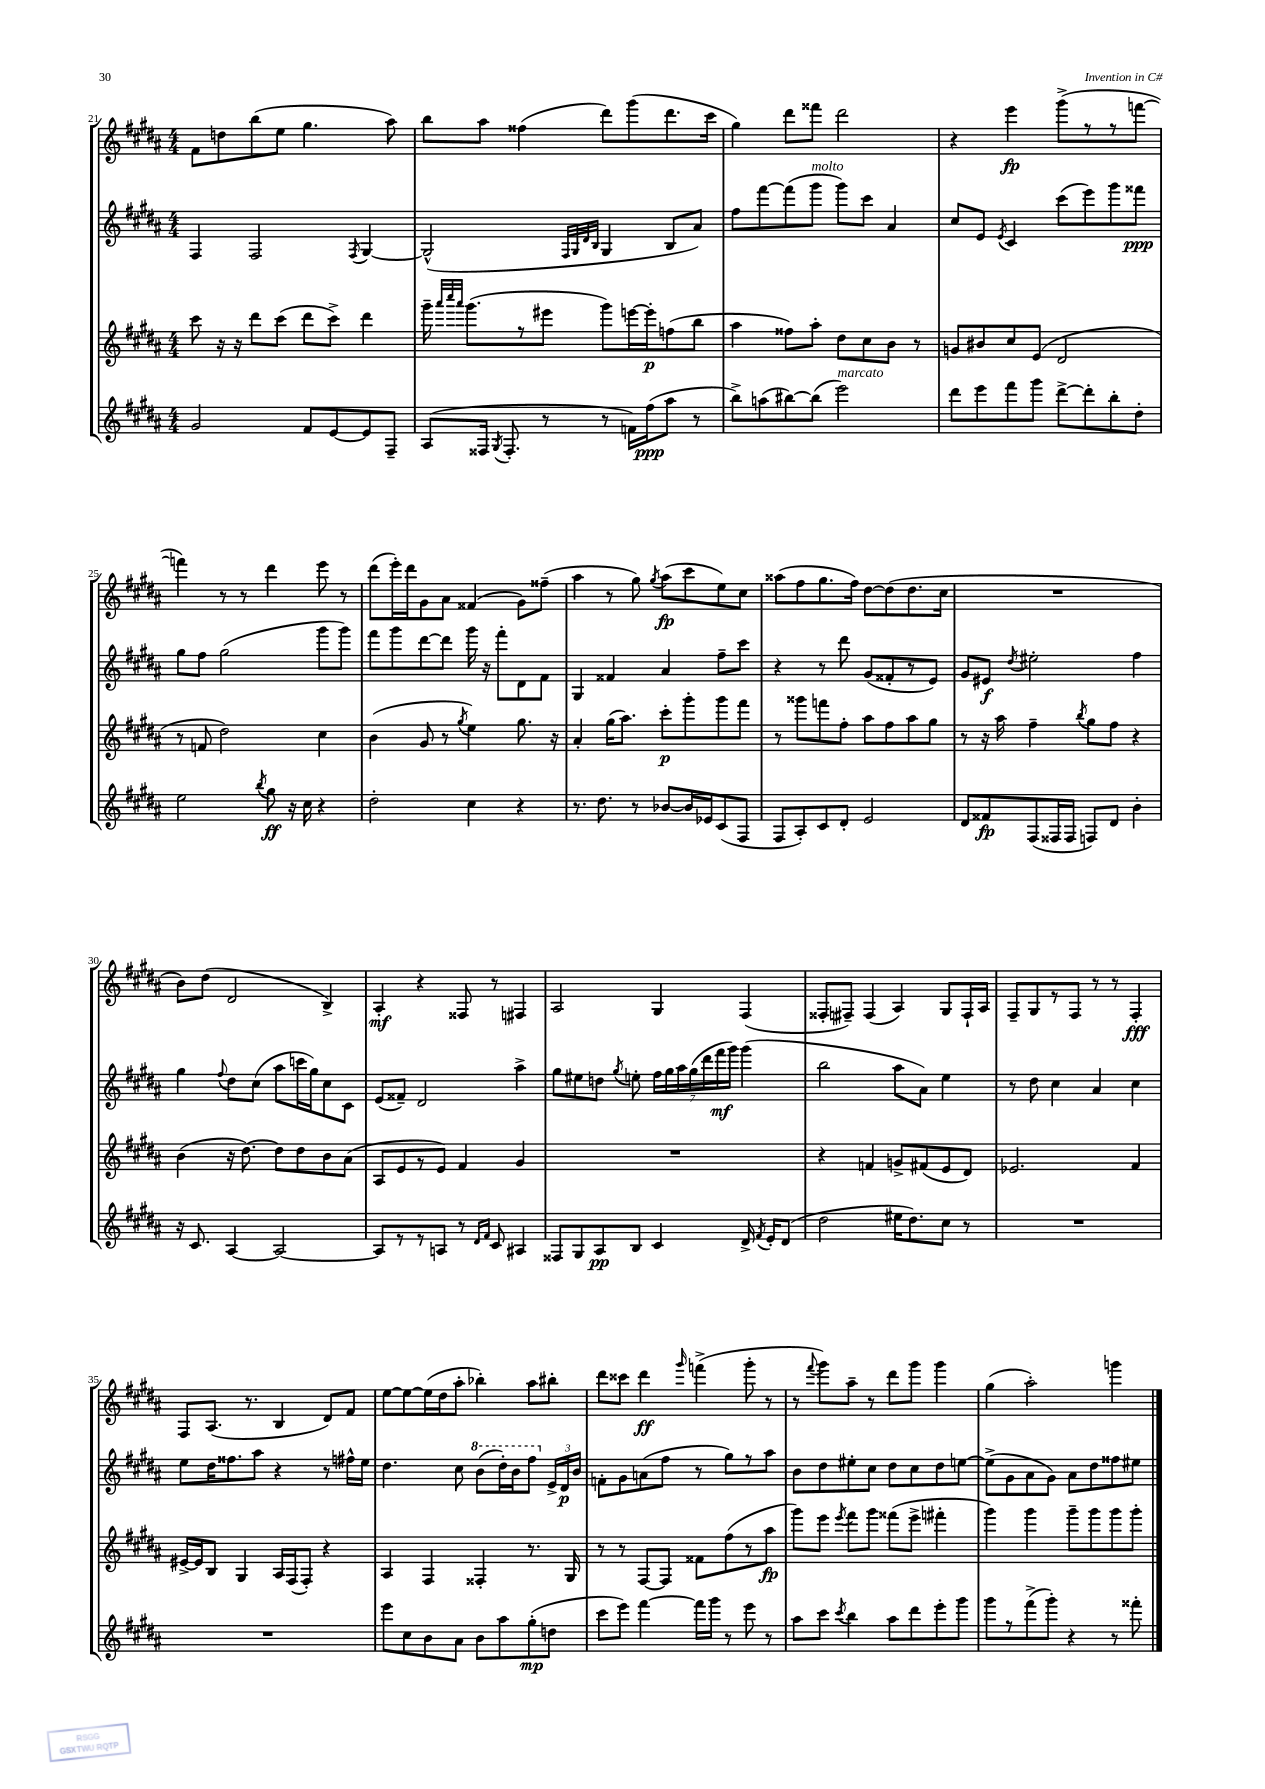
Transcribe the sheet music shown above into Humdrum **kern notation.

**kern	**kern	**kern	**kern
*staff4	*staff3	*staff2	*staff1
*clefG2	*clefG2	*clefG2	*clefG2
*k[f#c#g#d#a#]	*k[f#c#g#d#a#]	*k[f#c#g#d#a#]	*k[f#c#g#d#a#]
*M4/4	*M4/4	*M4/4	*M4/4
2g#	8ccc#	4F#	8f#
.	16r	.	8dd
.	16r	.	.
.	8ddd#	2F#	(8bb
.	(8ccc#	.	8ee
8f#	8ddd#	.	4.gg#
[8e	8ccc#^)	.	.
.	.	8qF#	.
8e]	4ddd#	[4G#	.
8F#~	.	.	8aa#)
=	=	=	=
(8A#	16ggg#~	(2G#^^]	8bb
.	32qqaaa#	.	.
.	32qqcccc#	.	.
.	32qqaaa#	.	.
.	(8.ggg#	.	.
16F##	.	.	8aa#
8qG#	.	.	.
8.F##'	.	.	.
.	8r	.	(4ff##
8r	8eee#	.	.
.	.	32qqF#	.
.	.	32qqG#	.
.	.	32qqd#	.
.	.	32qqB	.
8r	8ggg#)	4G#	8ddd#)
16f)	[16eee	.	(8ggg#
(16ff#	16eee']	.	.
8aa#	(8ff	8B	8.ddd#
8r	8bb	8a#)	.
.	.	.	16ccc#
=	=	=	=
8bb^)	4aa#	8ff#	4gg#)
(8aa	.	[8fff#	.
[8bb#)	8ff##)	(8fff#]	8ddd#
(8bb#]	8aa#'	8ggg#	8fff##
2eee)	8dd#	8ggg#)	2ddd#
.	8cc#	8ccc#	.
.	8b	4a#	.
.	8r	.	.
=	=	=	=
8ddd#	8g	8cc#	4r
8eee	8b#	8e	.
.	.	8qe	.
8fff#	8cc#	4c#	4eee
8ggg#	(8e	.	.
[8ddd#^	2d#	(8ccc#	(8ggg#^
8ddd#']	.	8eee)	8r
8bb'	.	8ggg#	8r
8dd#'	.	8fff##	[8fff
=	=	=	=
2ee	8r	8gg#	4fff])
.	8f	8ff#	.
.	2dd#)	(2gg#	8r
.	.	.	8r
8qbb	.	.	.
8gg#	.	.	4ddd#
16r	.	.	.
16cc#	.	.	.
4r	4cc#	8ggg#	8eee
.	.	8ggg#)	8r
=	=	=	=
2dd#'	(4b	8fff#	(8ddd#
.	.	8ggg#	16eee')
.	.	.	16ddd#
.	8g#	[8ddd#	8g#
.	8r	8ddd#]	8a#
.	8qgg#	.	.
4cc#	4ee)	16ggg#	(4f##
.	.	16r	.
.	.	8fff#'	.
4r	8.gg#	8d#	8g#)
.	.	8f#	(8ff##~
.	16r	.	.
=	=	=	=
8.r	4a#'	4G#	4aa#
8.dd#	.	.	.
.	(16gg#	4f##	8r
.	8.aa#)	.	.
8r	.	.	8gg#)
.	.	.	8qgg#
[8b-	8ccc#'	4a#	(8aa#
16b-]	8ggg#'	.	8ccc#
16e-	.	.	.
(8c#	8ggg#	8ff#~	8ee)
8F#	8fff#	8ccc#	8cc#
=	=	=	=
8F#	8r	4r	(8aa##
8A#')	8ggg##	.	8ff#
8c#	8fff	8r	8.gg#
8d#'	8ff#'	8ddd#	.
.	.	.	16ff#)
2e	8aa#	(8g#	[8dd#
.	8ff#	8f##'	(8dd#]
.	8aa#	8r	8.dd#
.	8gg#	8e)	.
.	.	.	16cc#
=	=	=	=
8d#	8r	8g#	1r
8f##	16r	8e#	.
.	16aa#	.	.
.	.	8qdd#	.
(8F#	4ff#~	2ee#'	.
16F##	.	.	.
16F##	.	.	.
.	8qbb	.	.
8F)	8gg#	.	.
8d#	8ff#	.	.
4b'	4r	4ff#	.
=	=	=	=
16r	(4b	4gg#	8b)
8.c#	.	.	.
.	.	.	(8dd#
.	.	8qqff#	.
[4A#	16r	8dd#	2d#
.	[8.dd#)	.	.
.	.	(8cc#	.
2A#_	8dd#]	8aa#	.
.	8dd#	16ccc	.
.	.	16gg#)	.
.	8b	8cc#	4B^)
.	(8a#	8c#	.
=	=	=	=
8A#]	8A#	(8e	4A#'
8r	8e	8f##~)	.
8r	8r	2d#	4r
8A	8e)	.	.
8r	4f#	.	8F##
16qqd#	.	.	.
16qqf#	.	.	.
8c#	.	.	8r
4A#	4g#	4aa#^	4F#
=	=	=	=
8F##	1r	8gg#	2A#
8G#	.	8ee#	.
8A#	.	8dd	.
.	.	8qgg#	.
8B	.	8ee'	.
4c#	.	28ff#	4G#
.	.	28gg#	.
.	.	28aa#	.
.	.	(28gg#	.
.	.	28ddd#	.
.	.	28fff#	.
.	.	28ggg#)	.
16d#^	.	(4ggg#	(4F#
8qf#	.	.	.
16e'	.	.	.
(8d#	.	.	.
=	=	=	=
2dd#	4r	2bb	8F##'
.	.	.	8F#~)
.	4f	.	(4F#
16ee#	8g^	8aa#	4A#)
8.dd#)	.	.	.
.	(8f#	8a#)	.
8cc#	8e	4ee	8G#
8r	8d#)	.	16F#`
.	.	.	16A#
=	=	=	=
1r	2.e-	8r	8F#~
.	.	8dd#	8G#
.	.	4cc#	8r
.	.	.	8F#
.	.	4a#	8r
.	.	.	8r
.	4f#	4cc#	4F#'
=	=	=	=
1r	[16e#^	8ee	8F#
.	16e#]	.	.
.	8B	16dd#	(8.A#
.	.	8.ff##	.
.	4G#	.	.
.	.	.	8.r
.	.	8aa#	.
.	16A#	4r	4B
.	(16F#	.	.
.	8F#')	.	.
.	4r	8r	8d#)
.	.	16ff#^^	8f#
.	.	16ee	.
=	=	=	=
8eee	4A#	4.dd#	[8ee
8cc#	.	.	8ee_
8b	4F#	.	(16ee]
.	.	.	16dd#
8a#	.	8cc#	8aa#'
8b	4F##'	(8bb	4bb-')
8aa#	.	16ddd#')	.
.	.	16bb	.
(8gg#'	8.r	8fff#	8aa#
8dd	.	24e^	8bb#'
.	.	24d#	.
.	16G#	.	.
.	.	24b	.
=	=	=	=
8ccc#	8r	8f'	8ddd#
8eee)	8r	8g#	8ccc##
[4fff#	[8F#	(8a	4ddd#
.	8F#]	8ff#	.
.	.	.	16qqggg#
16fff#]	8f##	8r	(4fff^
16ggg#	.	.	.
8r	(8ff#	8gg#)	.
8eee	8r	8r	8ggg#'
8r	8aa#	8aa#	8r
=	=	=	=
8aa#	8ggg#)	8b	8r
.	.	.	8qqfff#
8ccc#	8eee	8dd#	8ggg#)
8qccc#	8qeee	.	.
4bb	8fff#	8ee#'	8aa#~
.	8ggg#	8cc#	8r
8aa#	(8fff##	8dd#	8ddd#
8ddd#	8eee^	8cc#	8ggg#
8eee'	4fff#'	8dd#	4ggg#
8ggg#	.	[8ee	.
=	=	=	=
8ggg#	4ggg#)	(8ee^]	(4gg#
8r	.	8g#	.
(8fff#^	4ggg#	8a#	2aa#')
8ggg#')	.	8g#)	.
4r	8ggg#~	8a#	.
.	8ggg#	8dd#	.
8r	8ggg#	8ff##	4ggg
8fff##'	8ggg#'	8ee#	.
==	==	==	==
*-	*-	*-	*-
